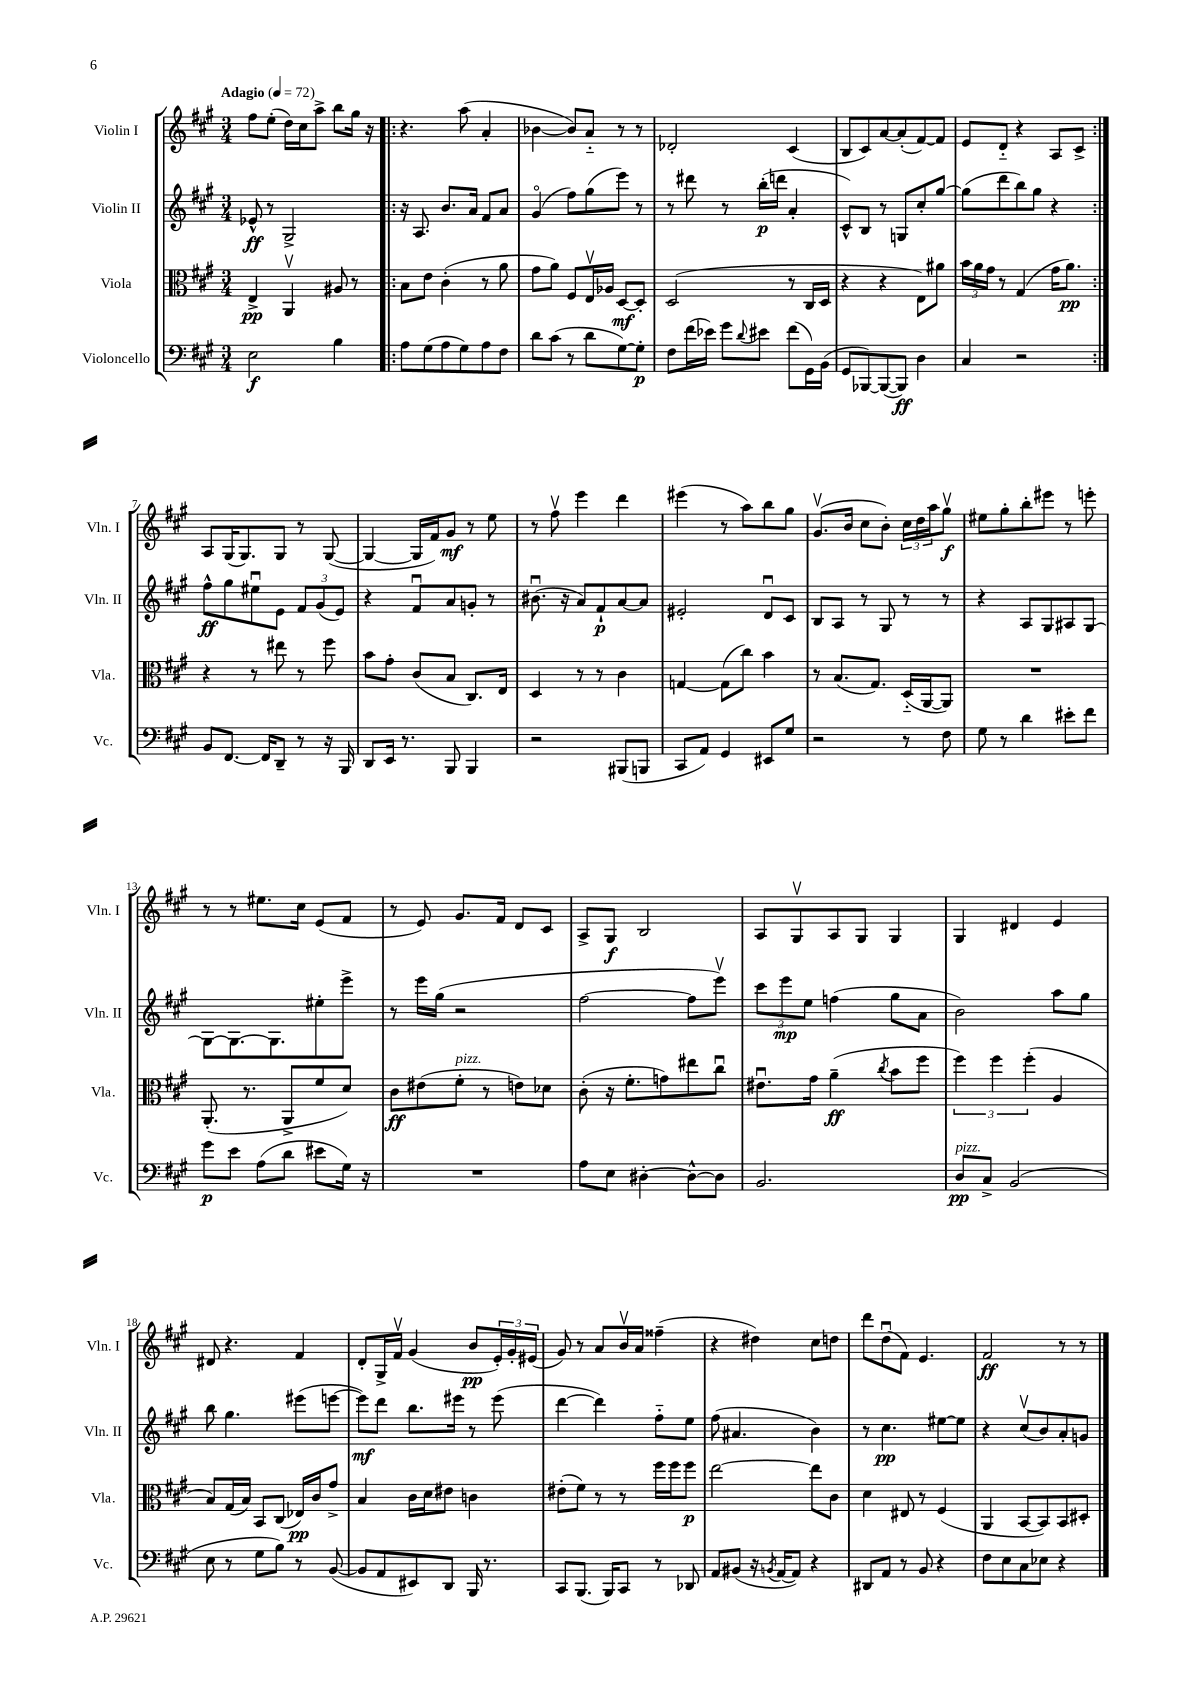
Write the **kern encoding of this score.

**kern	**kern	**kern	**kern
*staff4	*staff3	*staff2	*staff1
*clefF4	*clefC3	*clefG2	*clefG2
*k[f#c#g#]	*k[f#c#g#]	*k[f#c#g#]	*k[f#c#g#]
*M3/4	*M3/4	*M3/4	*M3/4
*MM72	*MM72	*MM72	*MM72
2E	4E^	8e-^^	8ff#
.	.	8r	(8ee'
.	4AAv	2G#^	16dd)
.	.	.	16cc#
.	.	.	8aa^
4B	8A#	.	8bb
.	8r	.	16gg#
.	.	.	16r
=!|:	=!|:	=!|:	=!|:
8A	8B	16r	4.r
.	.	8.A	.
(8G#	8e	.	.
8A	(4c#'	8.b	.
8G#)	.	.	(8aa
.	.	16a	.
8A	8r	8f#	4a'
8F#	8a	8a	.
=	=	=	=
8d	8g#	(4g#o	[4b-
(8c#	8a)	.	.
8r	8F#	8ff#)	8b-])
8d	16Ev	(8gg#	8a'~
.	16A-	.	.
[8G#)	[8D	8eee)	8r
8G#']	8D']	8r	8r
=	=	=	=
8F#	(2D	8r	2d-'
(16f#	.	8ddd#	.
16e-)	.	.	.
8g#	.	8r	.
8qqd	.	.	.
8e#	.	(16bb'	.
.	.	16ddd	.
(8f#	8r	4a'	(4c#
16GG#)	16C#	.	.
(16BB	16D	.	.
=	=	=	=
8GG#	4r	8c#^^)	8B
[8BBB-)	.	8B	8c#)
(8BBB-_	4r	8r	[8a
8BBB-])	.	8G	(8a']
4D	8E)	8cc#'	[8f#)
.	8a#	[8gg#	8f#]
=	=	=	=
4C#	24b	(8gg#]	8e
.	24a	.	.
.	24g#	.	.
.	8r	8ddd	8d'~
2r	(4G#	8bb)	4r
.	.	8gg#	.
.	16g#	4r	8A
.	8.a)	.	.
.	.	.	8c#^
=:|!	=:|!	=:|!	=:|!
8BB	4r	8ff#^^	8A
[8.FF#	.	8gg#	(16G#
.	.	.	8.G#)
.	8r	8ee#u	.
16FF#]	.	.	.
8DD~	8ee#	8e	8G#
8r	8r	12f#	8r
.	.	(12g#	.
16r	8ff#	.	([8G#
.	.	12e)	.
16BBB	.	.	.
=	=	=	=
8DD	8b	4r	4G#_
16EE	8g#'	.	.
8.r	.	.	.
.	(8c#	8f#u	16G#]
.	.	.	16f#)
8BBB	8B	8a	8g#
4BBB	8.C#)	8g'	8r
.	.	8r	8ee
.	16E	.	.
=	=	=	=
2r	4D	(8.b#u	8r
.	.	.	8ff#v
.	.	16r	.
.	8r	8a)	4eee
.	8r	8f#`	.
(8BBB#	4c#	[8a	4ddd
8BBB	.	8a]	.
=	=	=	=
8CC#	[4G	2e#'	(4eee#
8AA)	.	.	.
4GG#	(8G]	.	8r
.	8cc#)	.	8aa)
8EE#	4b	8du	8bb
8G#	.	8c#	8gg#
=	=	=	=
2r	8r	8B	(8.g#v
.	(8.B	8A	.
.	.	.	16b
.	.	8r	8cc#
.	8.G#)	.	.
.	.	8G#	8b')
8r	(16D'~	8r	24cc#
.	.	.	24dd
.	[16AA	.	.
.	.	.	24aa
8F#	8AA])	8r	8gg#v
=	=	=	=
8G#	2.r	4r	8ee#
8r	.	.	8gg#'
4d	.	8A	8bb'
.	.	8G#	8eee#
8e#'	.	8A#	8r
8f#	.	[8G#	8eee'
=	=	=	=
8g#	(8.AA'	8G#_	8r
8e	.	8.G#_	8r
.	8.r	.	.
(8A	.	.	8.ee#
.	.	8.G#]	.
8d	8AA^	.	.
.	.	.	16cc#
8e#	8f#	8ee#'	(8e
16G#)	8d)	8eee^	8f#
16r	.	.	.
=	=	=	=
2.r	8c#	8r	8r
.	(8e#	16eee	8e)
.	.	(16gg#	.
.	8f#'	2r	8.g#
.	8r	.	.
.	.	.	16f#
.	8e)	.	8d
.	8d-	.	8c#
=	=	=	=
8A	(8c#'	[2ff#	8A^
8E	16r	.	8G#
.	8.f#'	.	.
[4D#'	.	.	2B
.	8g)	.	.
8D#^^_	8ee#	8ff#]	.
8D#]	8cc#u	8eeev)	.
=	=	=	=
2.BB	8.e#u	12ccc#	8A
.	.	12eee	.
.	.	.	8G#v
.	.	12ee	.
.	16g#	.	.
.	(4a~	(4ff	8A
.	.	.	8G#
.	8qcc#	.	.
.	8b	8gg#	4G#
.	8ff#	8a	.
=	=	=	=
8D	6ff#)	2b)	4G#
8C#^	.	.	.
.	6ff#	.	.
(2BB	.	.	4d#
.	(6ff#'	.	.
.	4A	8aa	4e
.	.	8gg#	.
=	=	=	=
8E	8B)	8bb	8d#
8r	(16G#	4.gg#	4.r
.	16B)	.	.
8G#	8BB	.	.
8B)	(8C#	.	.
8r	16E-)	(8eee#	4f#
.	16c#	.	.
([8BB	8g#^	[8eee	.
=	=	=	=
8BB]	4B	8eee])	8d'
8AA	.	8ddd	16G#^
.	.	.	16f#v
8EE#)	16c#	8.bb	(4g#
.	16d	.	.
8DD	8e#	.	.
.	.	16eee#	.
16BBB	4c	8r	8b
8.r	.	.	.
.	.	(8eee#	24e')
.	.	.	24g#'
.	.	.	(24e#
=	=	=	=
8CC#	(8e#'	[4ddd	8g#)
(8.BBB	8f#)	.	8r
.	8r	4ddd])	8a
16BBB)	.	.	.
8CC#	8r	.	16bv
.	.	.	16a
8r	16ff#	8ff#'~	(4ff##~
.	16ff#	.	.
8DD-	8ff#	8ee	.
=	=	=	=
8AA	[2ee	(8ff#	4r
(8BB#	.	4.a#	.
16r	.	.	4dd#)
8qBB	.	.	.
[16AA	.	.	.
8AA])	.	.	.
4r	8ee]	4b)	8cc#
.	8c#	.	8dd
=	=	=	=
8DD#	4d	8r	8ddd
8AA	.	4.cc#	(8ddu
8r	8E#	.	8f#)
8BB	8r	.	4.e
4r	(4F#	[8ee#	.
.	.	8ee#]	.
=	=	=	=
8F#	4AA	4r	2f#
8E	.	.	.
8C#	[8BB	(8cc#v	.
8E-	8BB])	8b)	.
4r	8BB	8a'	8r
.	8D#'	8g	8r
==	==	==	==
*-	*-	*-	*-
